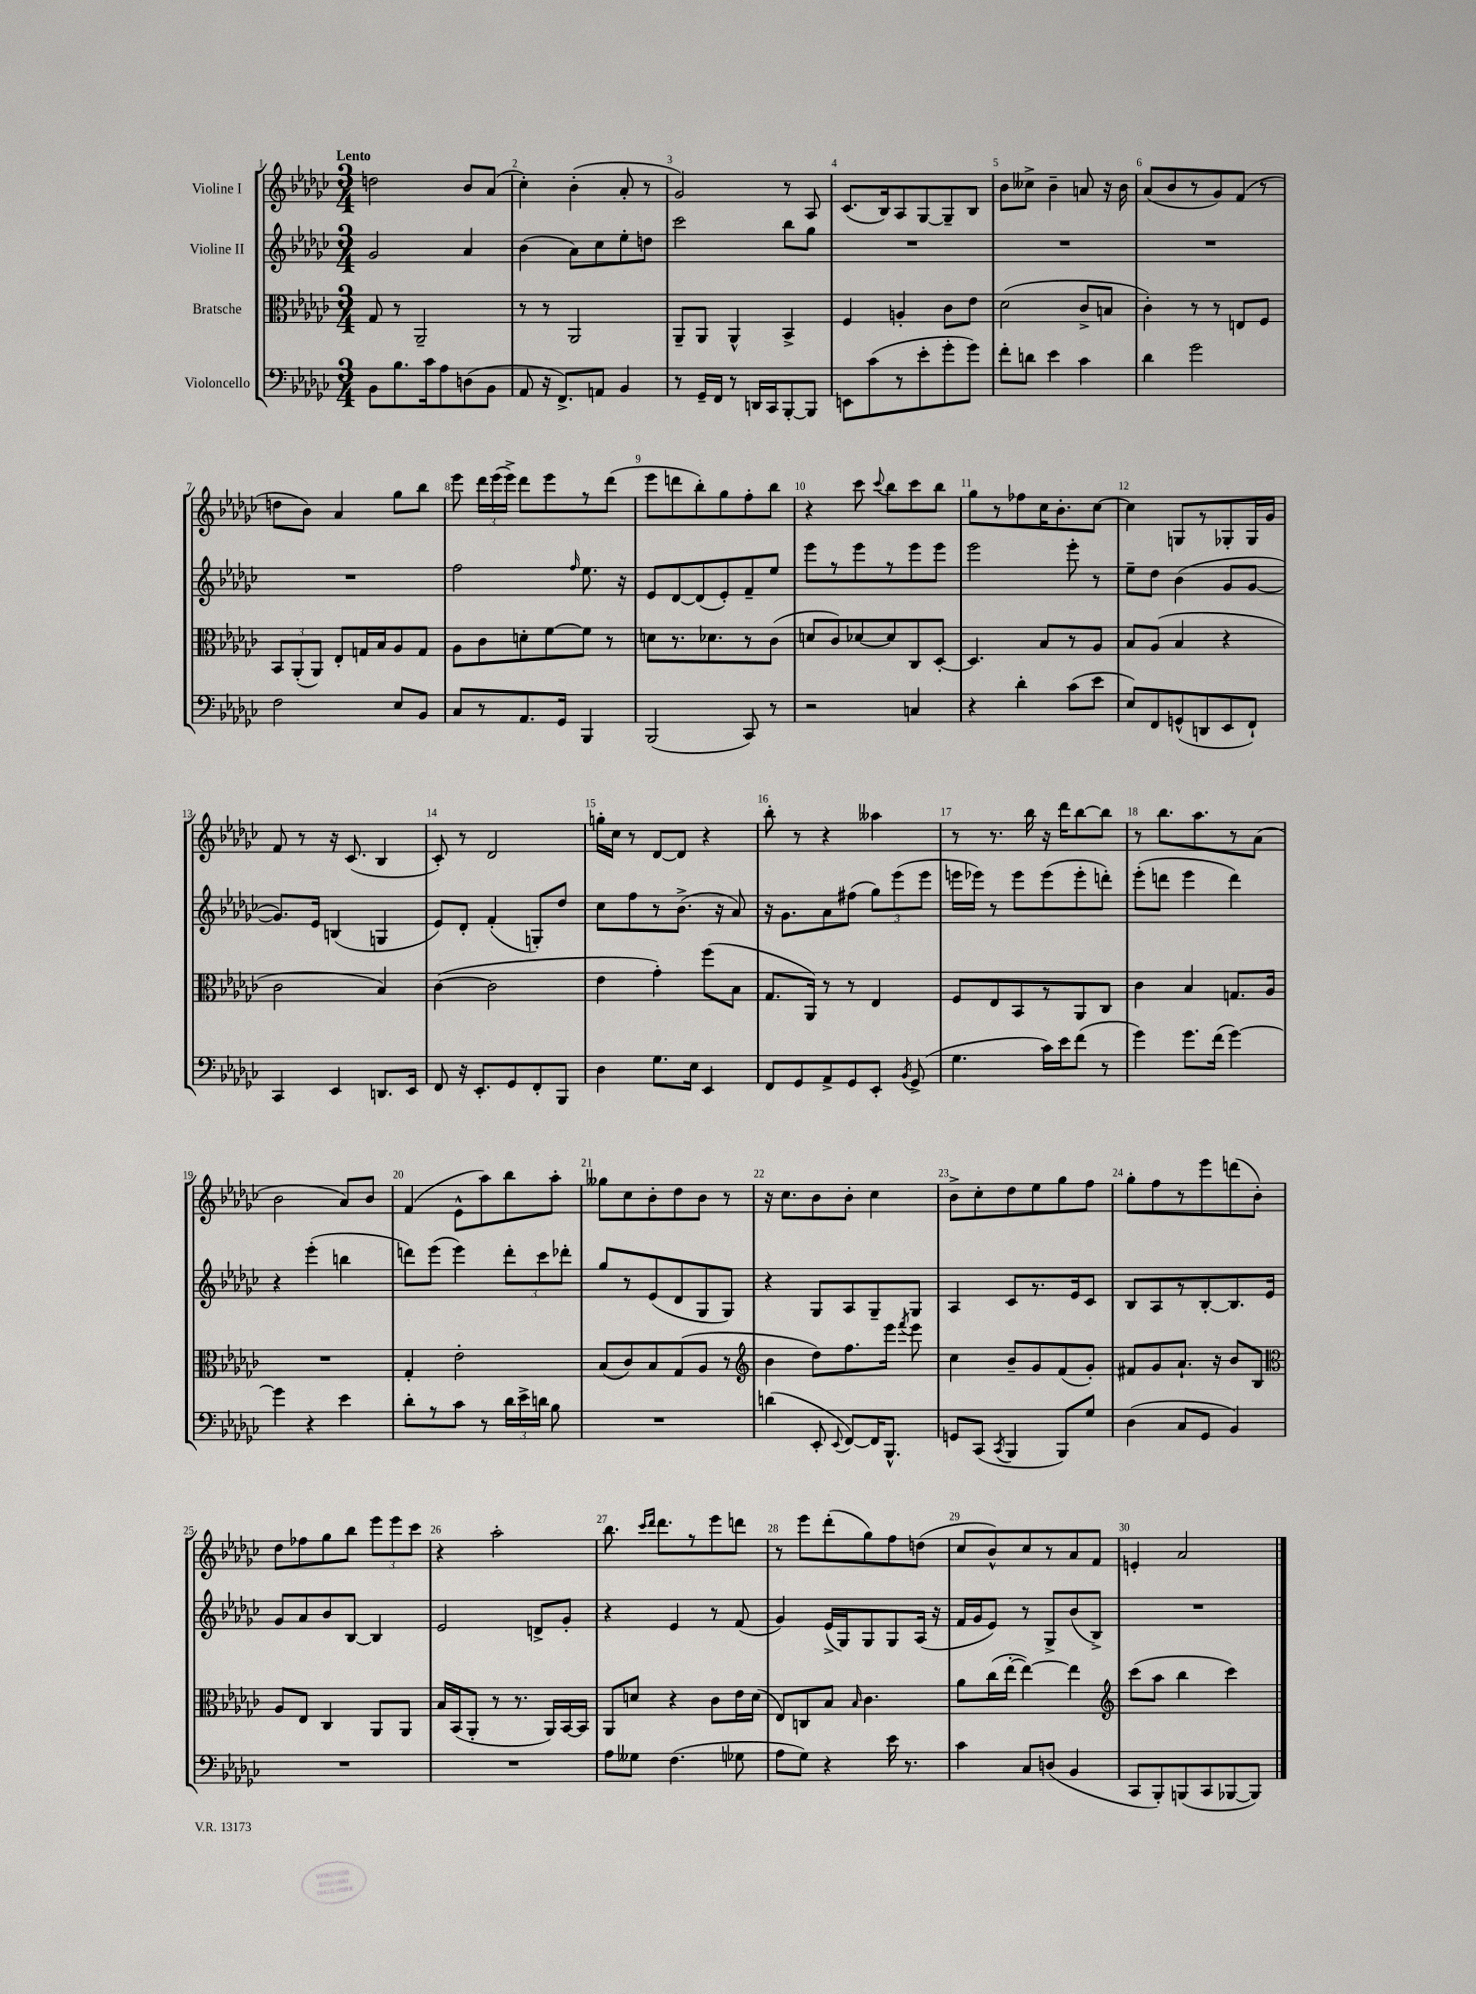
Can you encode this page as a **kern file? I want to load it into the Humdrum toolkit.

**kern	**kern	**kern	**kern
*part4	*part3	*part2	*part1
*staff4	*staff3	*staff2	*staff1
*I"Violoncello	*I"Bratsche	*I"Violine II	*I"Violine I
*clefF4	*clefC3	*clefG2	*clefG2
*k[b-e-a-d-g-c-]	*k[b-e-a-d-g-c-]	*k[b-e-a-d-g-c-]	*k[b-e-a-d-g-c-]
*M3/4	*M3/4	*M3/4	*M3/4
=1	=1	=1	=1
!	!	!	!LO:TX:a:B:t=Lento
8BB-\L	8G-/	2g-/	2ddn\
8.B-\	8r	.	.
.	2AA-~/	.	.
16c-\k	.	.	.
8A-\	.	.	.
(8Dn\	.	4a-/	8b-/L
8BB-\J	.	.	(8a-/J
=2	=2	=2	=2
8AA-/	8r	(4b-\	4cc-'\)
16r	8r	.	.
8.FF^/L)	.	.	.
.	2AA-/	8a-\L)	(4b-'\
8AAn/J	.	8cc-\	.
4BB-/	.	8ee-'\	8a-'/
.	.	8ddn\J	8r
=3	=3	=3	=3
8r	8AA-~/L	2ccc-\	2g-/)
16GG-~/LL	8AA-/J	.	.
16FF/JJ	.	.	.
8r	4AA-^^/	.	.
16DDn/LL	.	.	.
16CC-/J	.	.	.
[8BBB-'/	4BB-^/	8bb-\L	8r
8BBB-/J]	.	8gg-\J	8A-/
=4	=4	=4	=4
8EEn\L	4F/	2.r	(8.c-/L
(8c-\	.	.	.
.	.	.	16B-/k)
8r	4An'/	.	8A-/
8e-'\	.	.	[8G-/
8g-'\	8c-\L	.	8G-~/]
8g-\J)	8e-\J	.	8B-/J
=5	=5	=5	=5
8f'\L	(2d-\	2.r	8b-\L
8dn\J	.	.	8cc--X^\J
4e-\	.	.	4b-~\
4c-\	8c-^/L	.	8an/
.	8Bn/J	.	16r
.	.	.	16b-\
=6	=6	=6	=6
4d-\	4c-'\)	2.r	(8a-/L
.	.	.	8b-/
2g-\	8r	.	8r
.	8r	.	8g-/)
.	8En/L	.	(8f/J
.	8F/J	.	8r
!!LO:LB:g=z
=7	=7	=7	=7
2F\	12BB-/L	2.r	8ddn\L
.	(12AA-'/	.	.
.	.	.	8b-\J)
.	12AA-/J)	.	.
.	8E-'/L	.	4a-/
.	16Gn/L	.	.
.	16B-/J	.	.
8E-/L	8A-/	.	8gg-\L
8BB-/J	8G/J	.	8bb-\J
=8	=8	=8	=8
8C-/L	8A-\L	2ff\	8eee-\
8r	8c-\	.	24ddd-\LL
.	.	.	(24eee-\
.	.	.	24eee-^\JJ)
8.AA-/	8dn'\	.	8ddd-\L
.	[8f\	.	8eee-\
16GG-/Jk	.	.	.
.	.	16qqff/	.
4BBB-/	8f\J]	8.ee-\	8r
.	8r	.	(8ddd-\J
.	.	16r	.
=9	=9	=9	=9
(2BBB-/	8dn\L	8e-/L	8eee-\L
.	8.r	[8d-/	8dddn\
.	.	(8d-/]	8bb-'\)
.	8.d-X\	.	.
.	.	8e-'/)	8gg-\
8CC-/)	8r	8f~/	8ff'\
8r	(8c-\J	8ee-/J	8bb-\J
=10	=10	=10	=10
2r	8dn/L	8eee-\L	4r
.	8c-/)	8r	.
.	[8d-X/	8eee-\	8ccc-\
.	.	.	8qqccc-/
.	8d-/]	8r	8bb-\L
4Cn/	8C-/	8eee-\	8ccc-\
.	[8D-'/J	8eee-\J	8bb-\J
=11	=11	=11	=11
4r	4.D-/]	2eee-\	8gg-\L
.	.	.	8r
4d-'\	.	.	8ff-X\
.	8B-/L	.	16cc-\K
.	.	.	8.b-'\
(8c-\L	8r	8eee-'\	.
8e-\J	8A-/J	8r	[8cc-\J
=12	=12	=12	=12
8E-/L)	8B-/L	8ee-~\L	4cc-\]
8FF/	(8A-/J	8dd-\J	.
(8GGn^^/	4B-/	(4b-\	8Gn/L
8DDn/	.	.	8r
8EE-/	4r	8g-/L	8G-X'/
8FF`/J)	.	[8g-/J	16G-/L
.	.	.	16g-/JJ
!!LO:LB:g=z
=13	=13	=13	=13
4CC-/	2c-\	8.g-/L])	8f/
.	.	.	8r
.	.	16e-/Jk	.
4EE-/	.	(4Bn/	16r
.	.	.	(8.c-/
8.DDn/L	4B-/)	4Gn/	4B-/
16EE-/Jk	.	.	.
=14	=14	=14	=14
8FF/	([4c-\	8e-/L)	8c-'/)
16r	.	8d-'/J	8r
8.EE-'/L	.	.	.
.	2c-\]	(4f'/	2d-/
8GG-/	.	.	.
8FF'/	.	8Gn'/L)	.
8BBB-/J	.	8dd-/J	.
=15	=15	=15	=15
4D-\	4e-\	8cc-\L	16ggn'\LL
.	.	.	16cc-\JJ
.	.	8ff\	8r
8.G-\L	4g-'\)	8r	[8d-/L
.	.	(8.b-^\J	8d-/J]
16E-\Jk	.	.	.
4EE-/	(8ff\L	.	4r
.	.	16r	.
.	8B-\J	8a-/)	.
=16	=16	=16	=16
8FF/L	8.G-/L	16r	8bb-'\
.	.	8.g-\L	.
8GG-/	.	.	8r
.	16AA-/Jk)	.	.
8AA-^/	8r	8a-\	4r
8GG-/	8r	(8ff#X\J	.
8EE-'/J	4E-/	12gg-\L)	4aa--X\
.	.	(12eee-\	.
8qBB-/	.	.	.
(8GG-^/	.	.	.
.	.	12eee-\J	.
=17	=17	=17	=17
4.G-\	8F/L	16eeen\LL	8r
.	.	16eee-X\JJ)	.
.	8E-/	8r	8.r
.	8BB-/	8eee-\L	.
.	.	.	16bb-\
16c-\LL)	8r	(8eee-\	16r
16e-\J	.	.	16ddd-\KL
(8f\J	8AA-/	8eee-'\	[8bb-\
8r	8C-/J	8dddn'\J)	8bb-\J]
=18	=18	=18	=18
4g-\)	4c-\	(8eee-'\L	8r
.	.	8dddn\J	8.bb-\L
8.g-\L	4B-/	4eee-\	.
.	.	.	8.aa-\
(16f\Jk	.	.	.
[4g-\)	8.Gn/L	4ddd\)	8r
.	.	.	(8a-\J
.	16A-/Jk	.	.
!!LO:LB:g=z
=19	=19	=19	=19
4g-\]	2.r	4r	2b-\
4r	.	(4eee-'\	.
4e-\	.	4bbn\	8a-/L)
.	.	.	8b-/J
=20	=20	=20	=20
8d-'\L	4G-'/	8dddn\L)	(4f/
8r	.	(8eee-\J	.
8c-\J	2e-'\	4eee-\)	8e-^^\L
8r	.	.	8aa-\)
24d-\LL	.	12ddd'\L	8bb-\
24e-^\	.	.	.
24dn\JJ	.	12ccc-\	.
8B-\	.	.	8aa-'\J
.	.	12ddd-X'\J	.
=21	=21	=21	=21
2.r	(8B-/L	8gg-/L	8gg--X\L
.	8c-/)	8r	8cc-\
.	8B-/	(8e-/	8b-'\
.	(8G-/	8d-/	8dd-\
.	8A-/J	8G-/	8b-\J
.	8r	8G-/J)	8r
=22	=22	=22	=22
*	*clefG2	*	*
(4dn\	4b-\	4r	16r
.	.	.	8.cc-\L
8EE-'/	8dd-\L)	8G-/L	8b-\
8qqEE-/	.	.	.
[8FF/L)	8.ff\	8A-/	8b-'\J
16FF/K]	.	8G-~/	4cc-\
8.BBB-^^/J	16eee-\Jk	.	.
.	8qfff/	.	.
.	8eee-\	8G-/J	.
=23	=23	=23	=23
8GGn/L	4cc-\	4A-/	8b-^\L
(8CC-/J	.	.	8cc-'\
8qCC-/	.	.	.
4BBB-/	8b-~/L	8c-/L	8dd-\
.	8g-/	8.r	8ee-\
8BBB-/L)	(8f/	.	8gg-\
.	.	16e-/k	.
8G-/J	8g-'/J)	8c-/J	8ff\J
=24	=24	=24	=24
(4D-\	8f#X/L	8B-/L	8gg-'\L
.	8g-/	8A-/	8ff\
8C-/L	8.a-`/J	8r	8r
8GG-/J	.	[8B-'/	8eee-\
.	16r	.	.
4BB-/)	8b-/L	8.B-/]	(8dddn\
.	8B-/J	.	8b-'\J)
.	.	16e-/Jk	.
!!LO:LB:g=z
=25	=25	=25	=25
*	*clefC3	*	*
2.r	8A-/L	8g-/L	8dd-\L
.	8E-/J	8a-/	8ff-X\
.	4C-/	8b-/	8gg-\
.	.	[8B-/J	8bb-\J
.	8AA-/L	4B-/]	12eee-\L
.	.	.	12eee-\
.	8AA-/J	.	.
.	.	.	12ccc-\J
=26	=26	=26	=26
2.r	16B-/LL	2e-/	4r
.	(16BB-/J	.	.
.	8AA-'/J	.	.
.	8r	.	2aa-'\
.	8.r	.	.
.	.	8dn^/L	.
.	16AA-/LL)	.	.
.	[16BB-/	8g-'/J	.
.	16BB-/JJ]	.	.
=27	=27	=27	=27
8A-\L	8AA-/L	4r	8.bb-\
8G--X\J	8dn/J	.	.
.	.	.	16qqccc-/LL
.	.	.	16qqddd-/JJ
.	.	.	8.ddd-\L
(4.F\	4r	4e-/	.
.	.	.	8r
.	8c-\L	8r	8eee-\
8G-X\	16e-\L	(8f/	8dddn\J
.	(16d\JJ	.	.
=28	=28	=28	=28
8A-\L	8E-/L)	4g-/)	8r
8G-\J)	8Cn/	.	8eee-\L
4r	8B-/J	(16e-^/LL	(8ddd-'\
.	.	16G-/J)	.
.	16qqB-/	.	.
.	4.c-\	8G-/	8gg-\)
16e-\	.	8G-/	8ff\
8.r	.	.	.
.	.	(16A-/Jk	(8ddn\J
.	.	16r	.
=29	=29	=29	=29
4c-\	8a-\L	16f/LL	8cc-/L
.	.	16g-/J	.
.	(16cc-\L	8e-/J)	8b-^^/)
.	[16ee-'\JJ	.	.
8C-/L	4ee-\_)	8r	8cc-/
(8Dn/J	.	8G-^/L	8r
4BB-/	4ee-\]	(8b-/	8a-/
.	.	8B-^/J)	8f/J
=30	=30	=30	=30
*	*clefG2	*	*
8CC-/L	(8ccc-\L	2.r	4en'/
8BBB-'/)	8aa-\J	.	.
(8BBBn/	4bb-\	.	2a-/
8CC-/	.	.	.
[8BBB-X/	4ccc-\)	.	.
8BBB-/J])	.	.	.
==	==	==	==
*-	*-	*-	*-
